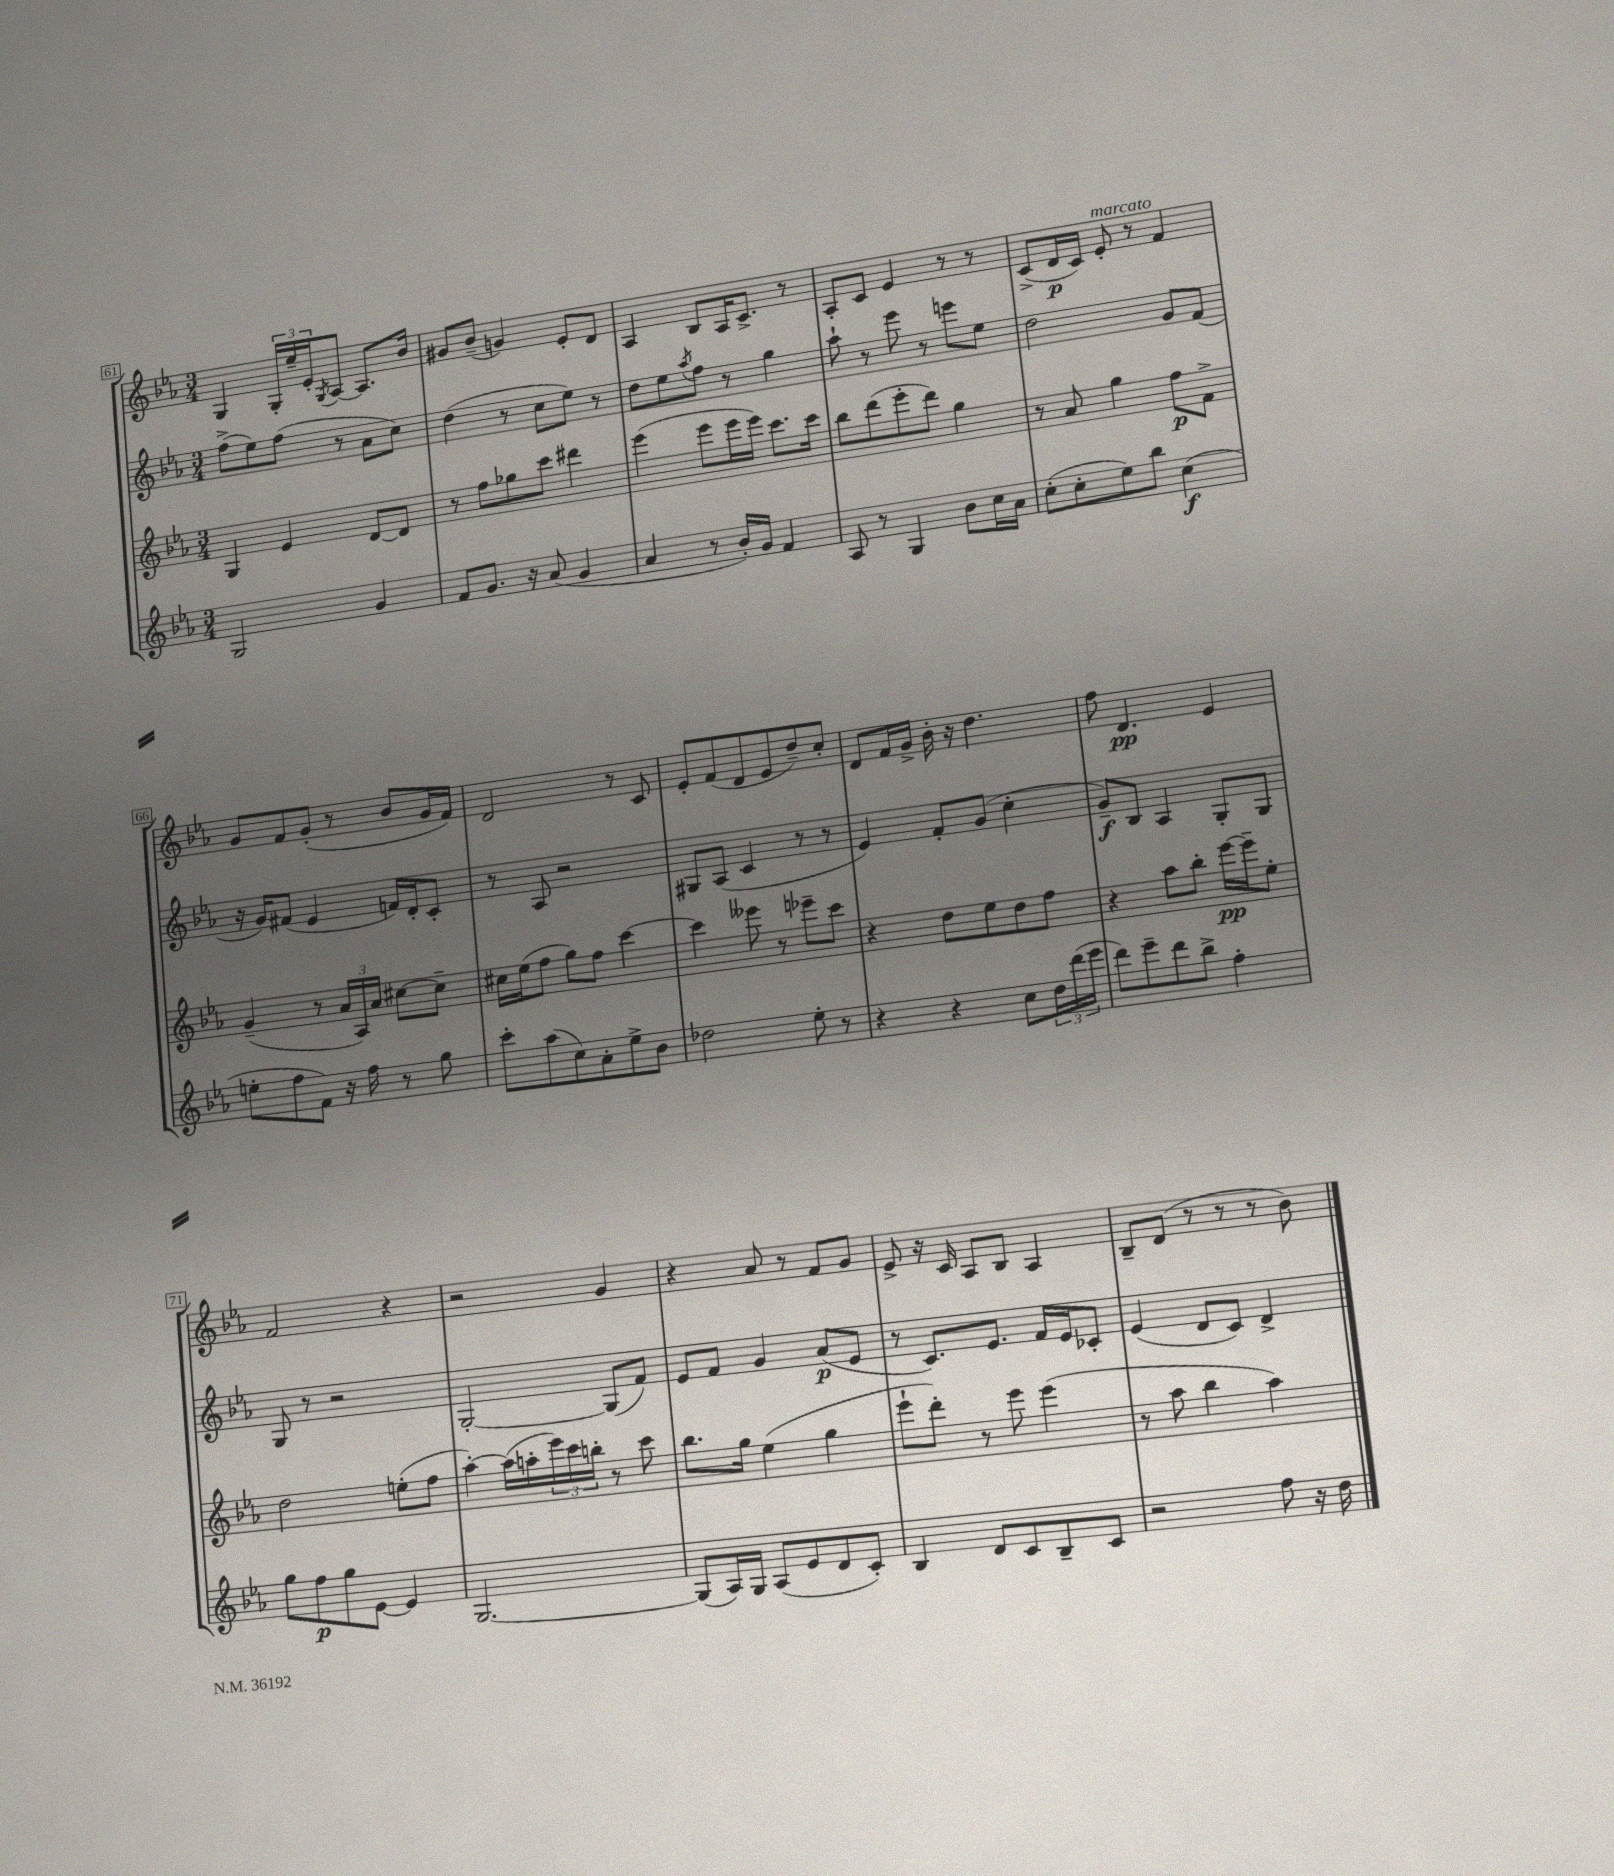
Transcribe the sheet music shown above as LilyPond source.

<<
\new StaffGroup <<
\new Staff = "s0" {
    \clef treble \key ees \major \numericTimeSignature \time 3/4
    g4 \tuplet 3/2 { g16-. ees''16-- ees'16-. } \acciaccatura { g8 } aes8~ aes8. bes'16 |
    gis'8 bes'8--( g'4) ees'8-. d'8 |
    aes4 bes8 aes16 c'8.-> r8 |
    aes8-. c'8 ees'4 r8 r8 |
    c'8->( d'16\p c'16) ees'8-.^\markup { \italic "marcato" } r8 f'4 |
    g'8 f'8 g'8-.( r8 bes'8 g'16 f'16) |
    d'2 r8 c'8 |
    ees'8-. f'8( d'8 ees'8 d''8--) c''8-. |
    d'8 f'16 g'16-> bes'16-. r16 d''4. |
    f''8 d'4.\pp ees'4 |
    f'2 r4 |
    r2 g'4 |
    r4 aes'8 r8 f'8 g'8 |
    ees'8-> r16 c'16 aes8 bes8 aes4 |
    bes8-- d'8( r8 r8 r8 bes'8) \bar "|." |
}
\new Staff = "s1" {
    \clef treble \key ees \major \numericTimeSignature \time 3/4
    f''8->( ees''8) f''8( r8 aes'8 c''8) |
    d''4( r8 c''8 ees''8) r8 |
    d''8 ees''8 \acciaccatura { aes''8 } f''8 r8 g''4 |
    aes''8-! r8 ees'''8 r8 e'''8 ees''8 |
    d''2 g'8 f'8( |
    r16 g'16) fis'8( ees'4 f'16) d'16-. c'8-. |
    r8 aes8 r2 |
    gis8 aes8( c'4 r8 r8 |
    ees'4) f'8-. g'8( c''4-. |
    g'8--\f) bes8 aes4 g8-. g8 |
    g8 r8 r2 |
    g2~-. g8( f'8) |
    ees'8 f'8 g'4 aes'8\p( ees'8 |
    r8 c'8.) ees'8. f'16 ees'16 ces'8-. |
    ees'4( d'8 c'8) d'4-> \bar "|." |
}
\new Staff = "s2" {
    \clef treble \key ees \major \numericTimeSignature \time 3/4
    g4 ees'4 d'8~ d'8 |
    r8 f''8 ges''8 c'''8 dis'''4 |
    ees'''4( ees'''8 ees'''16 ees'''16) c'''8. c'''16 |
    bes''8 d'''8( ees'''8-. d'''8) g''4 |
    r8 aes'8 g''4 f''8\p f'8-> |
    g'4--( r8 \tuplet 3/2 { aes'16 aes16) aes'16 } cis''8~ cis''8-- |
    cis''16 ees''16( f''8 g''8) f''8 c'''4~ |
    c'''4 eeses'''8 r8 ees'''8-- c'''8 |
    r4 d''8 ees''8 d''8 f''8 |
    r4 aes''8 bes''8-. ees'''16~\pp ees'''16-- ees''8-. |
    d''2 e''8-.( f''8 |
    aes''4~-.) aes''16( a''16-. \tuplet 3/2 { ees'''16) c'''16 b''16-. } r8 c'''8 |
    bes''8. g''16 ees''4( g''4 |
    ees'''8-! d'''8-.) r8 ees'''8 ees'''4( |
    r8 aes''8 bes''4 aes''4) \bar "|." |
}
\new Staff = "s3" {
    \clef treble \key ees \major \numericTimeSignature \time 3/4
    g2 g'4 |
    f'8 g'8. r16 aes'8( g'4 |
    aes'4 r8 bes'16-.) g'16 f'4 |
    aes8 r8 g4 bes'8 c''16 aes'16 |
    c''8-.( c''8-. ees''8) bes''8 c''4\f( |
    e''8-. f''8 f'8) r16 f''16 r8 g''8 |
    c'''8-. aes''8( c''8) aes'8-. ees''8-> bes'8 |
    des''2 ees''8-. r8 |
    r4 r4 c''8 \tuplet 3/2 { d''16 d'''16( ees'''16 } |
    d'''8) ees'''8-- d'''8 bes''8-> f''4-. |
    g''8 f''8\p g''8 ees'8~ ees'4 |
    g2.~ |
    g8( aes16) g16 aes8( ees'8 d'8 c'8-.) |
    bes4 d'8 c'8 bes8-- c'8 |
    r2 f''8 r16 d''16 \bar "|." |
}
>>
>>
\layout { \context { \Score currentBarNumber = #61 \override BarNumber.stencil = #(make-stencil-boxer 0.1 0.3 ly:text-interface::print) } }
